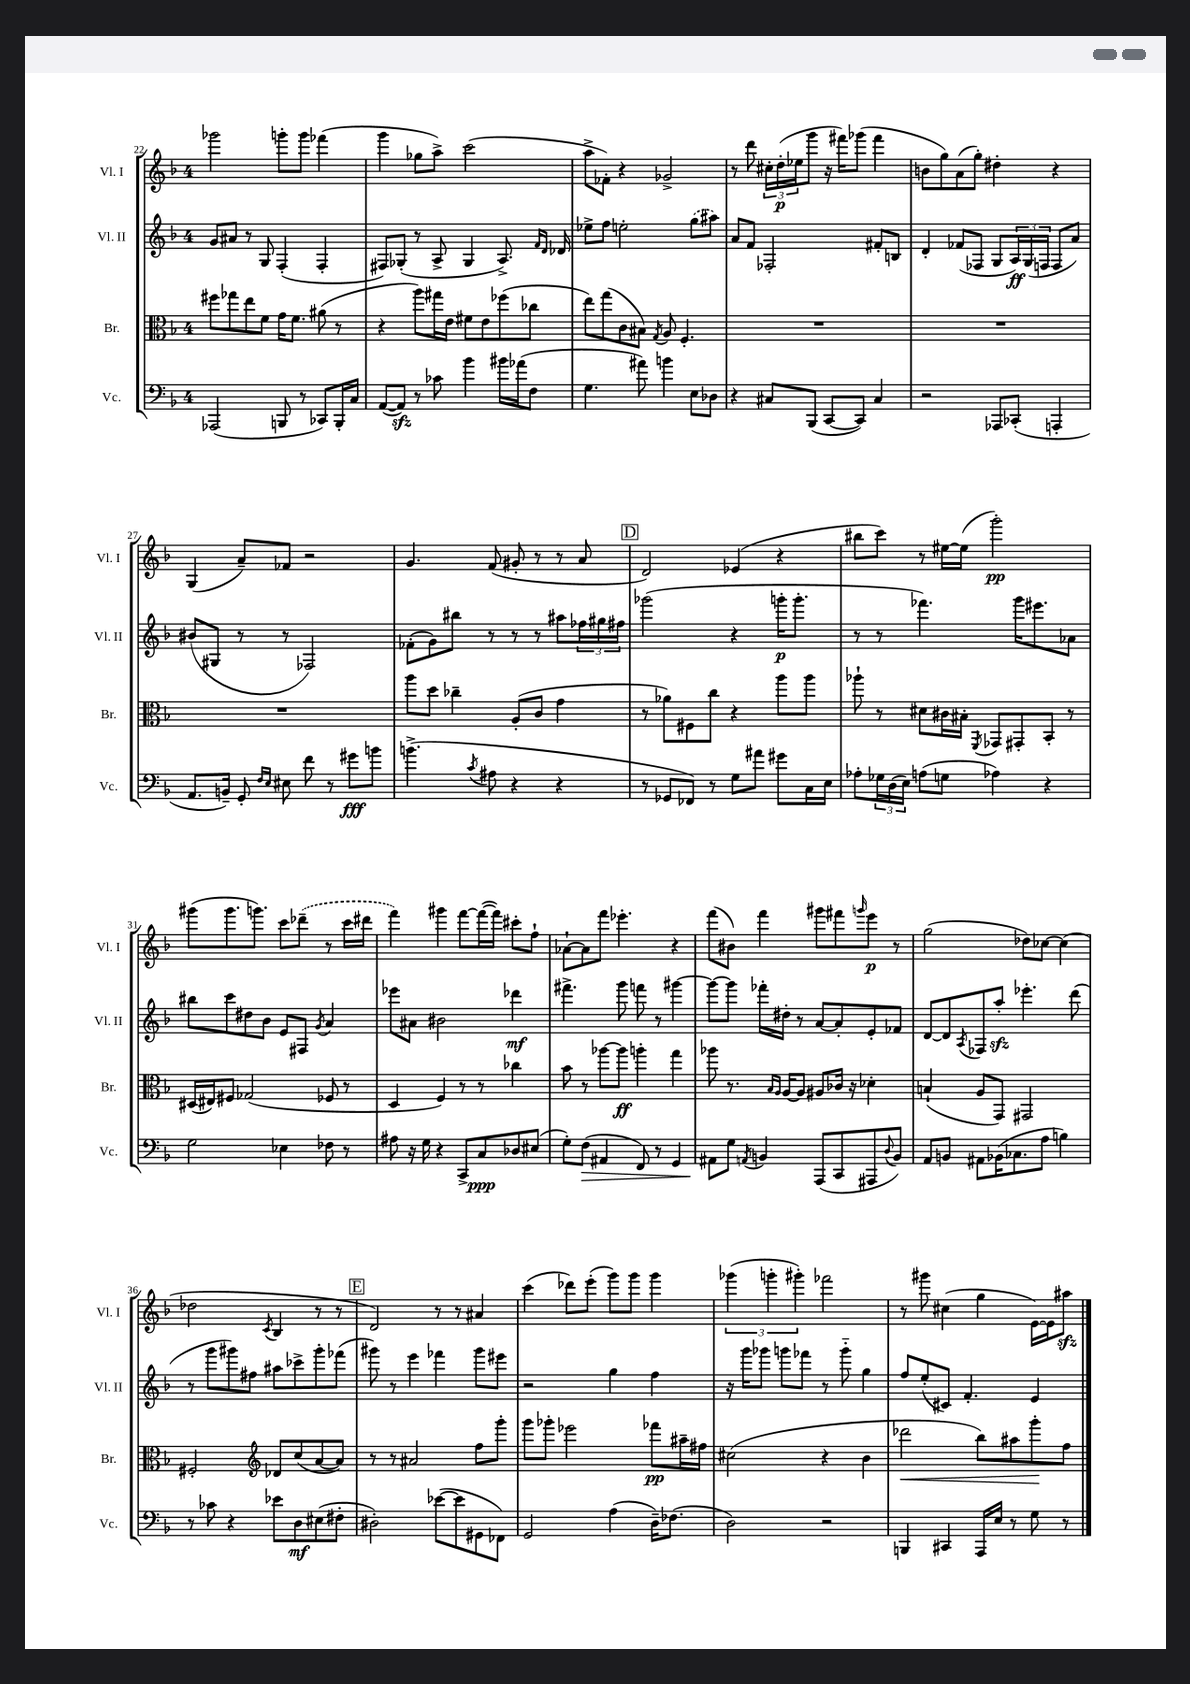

**kern	**dynam	**kern	**dynam	**kern	**dynam	**kern	**dynam
*part4	*part4	*part3	*part3	*part2	*part2	*part1	*part1
*staff4	*staff4	*staff3	*staff3	*staff2	*staff2	*staff1	*staff1
*I"Vc.	*	*I"Br.	*	*I"Vl. II	*	*I"Vl. I	*
*I'Vc.	*	*I'Br.	*	*I'Vl. II	*	*I'Vl. I	*
*clefF4	*	*clefC3	*	*clefG2	*	*clefG2	*
*k[b-]	*	*k[b-]	*	*k[b-]	*	*k[b-]	*
*M4/4	*	*M4/4	*	*M4/4	*	*M4/4	*
=22	=22	=22	=22	=22	=22	=22	=22
(2AAA-X/	.	8ff#X\L	.	8g/L	.	2ggg-X\	.
.	.	8gg-X\	.	8a#X/J	.	.	.
.	.	8ee\	.	8r	.	.	.
.	.	8f\J	.	8G/	.	.	.
8BBBn/	.	16g\KL	.	(4F'/	.	8gggn'\L	.
.	.	8.f\J	.	.	.	.	.
8r	.	.	.	.	.	8ggg\J	.
8CC-X/L)	.	(8a#X\	.	4F'/	.	(4fff-X\	.
16BBB'/L	.	8r	.	.	.	.	.
16C/JJ	.	.	.	.	.	.	.
=23	=23	=23	=23	=23	=23	=23	=23
([8AA/L	.	4r	.	8F#X/L)	.	4ggg\	.
8AAzz/J])	.	.	.	(8G-X'/J	.	.	.
8r	.	8aa\L)	.	8r	.	8gg-X\L	.
8c-X\	.	16gg#X\L	.	8A^/	.	8aa^\J)	.
.	.	16e\JJ	.	.	.	.	.
4b-\	.	8f#X\L	.	4G-/	.	(2ccc\	.
.	.	8e\	.	.	.	.	.
16b#X\LL	.	(8ff-X\	.	8.A^/)	.	.	.
(16a-X\J	.	.	.	.	.	.	.
8F\J	.	8cc-X\J	.	.	.	.	.
.	.	.	.	16qqf/LL	.	.	.
.	.	.	.	16qqd/JJ	.	.	.
.	.	.	.	16d-X/	.	.	.
=24	=24	=24	=24	=24	=24	=24	=24
4.G\	.	8ee\L)	.	8ee-X^\L	.	8aa^\L	.
.	.	(8gg\	.	8ff\J	.	8f-X'\J)	.
.	.	8c\	.	2een'\	.	4r	.
8a#X\)	.	8B#X\J)	.	.	.	.	.
.	.	8qG/	.	.	.	.	.
4bn\	.	8A/	.	.	.	2g-X^/	.
.	.	4.F'/	.	.	.	.	.
8E\L	.	.	.	(8gg\L	.	.	.
8D-X\J	.	.	.	8aa#X\J)	.	.	.
=25	=25	=25	=25	=25	=25	=25	=25
4r	.	1r	.	8a/L	.	8r	.
.	.	.	.	8f/J	.	8ddd\	.
8C#X/L	.	.	.	2F-X'/	.	24cc#X'\LL	.
.	.	.	.	.	.	(24dd'\	p
.	.	.	.	.	.	24ee-X\J	.
(8BBB-/J	.	.	.	.	.	8ggg\J	.
[8CC/L	.	.	.	.	.	16r	.
.	.	.	.	.	.	16fff#X\KL)	.
8CC/J])	.	.	.	.	.	(8ggg-X\J	.
4C#/	.	.	.	8f#X'/L	.	4fff#\	.
.	.	.	.	8Bn/J	.	.	.
=26	=26	=26	=26	=26	=26	=26	=26
2r	.	1r	.	4d'/	.	8bn\L	.
.	.	.	.	.	.	8gg\)	.
.	.	.	.	(8f-X/L	.	(8a\	.
.	.	.	.	8F-X/J	.	8gg'\J)	.
8AAA-X/L	.	.	.	8G/L	.	4dd#X'\	.
(8CC-X'/J	.	.	.	24A/L)	ff	.	.
.	.	.	.	(24G/	.	.	.
.	.	.	.	24Fn/JJ	.	.	.
4AAAn'/	.	.	.	8F/L	.	4r	.
.	.	.	.	8a/J)	.	.	.
!!LO:LB:g=z
=27	=27	=27	=27	=27	=27	=27	=27
8.AA/L	.	1r	.	(8b#X/L	.	(4G/	.
.	.	.	.	8G#X/J	.	.	.
16BBn~/Jk)	.	.	.	.	.	.	.
8GG'/	.	.	.	8r	.	8a~/L)	.
16qqF/LL	.	.	.	.	.	.	.
16qqE/JJ	.	.	.	.	.	.	.
8E#X\	.	.	.	8r	.	8f-X/J	.
8f\	.	.	.	2F-X/)	.	2r	.
8r	.	.	.	.	.	.	.
8g#X\L	fff	.	.	.	.	.	.
8bn\J	.	.	.	.	.	.	.
=28	=28	=28	=28	=28	=28	=28	=28
(4.bn^\	.	8aa\L	.	(8f-X'\L	.	4.g/	.
.	.	8dd\J	.	8g\)	.	.	.
.	.	4cc-X~\	.	8bb#X\J	.	.	.
8qc/	.	.	.	.	.	.	.
8A#X\	.	.	.	8r	.	(8f/	.
4r	.	(8A'/L	.	8r	.	8g#X'/	.
.	.	8c/J	.	8r	.	8r	.
4r	.	4g\	.	8aa#X\L	.	8r	.
.	.	.	.	24ff-X\L	.	8a/	.
.	.	.	.	24gg#X\	.	.	.
.	.	.	.	24ff#X\JJ	.	.	.
!!LO:REH:place=s1:t=D
=29	=29	=29	=29	=29	=29	=29	=29
8r	.	8r	.	(2ggg-X\	.	2d/)	.
8GG-X/L	.	8a-X\L)	.	.	.	.	.
8FF-X/J)	.	8F#X\	.	.	.	.	.
8r	.	8cc\J	.	.	.	.	.
8G\L	.	4r	.	4r	.	(4e-X/	.
8a#X\J	.	.	.	.	.	.	.
8g#X\L	.	8aa\L	.	16gggn'\KL	p	4r	.
.	.	.	.	8.ggg'\J	.	.	.
16C\L	.	8aa\J	.	.	.	.	.
16E\JJ	.	.	.	.	.	.	.
=30	=30	=30	=30	=30	=30	=30	=30
8A-X'\L	.	8aa-X`\	.	8r	.	8bb#X\L	.
24G-X\L	.	8r	.	8r	.	8ccc\J)	.
(24D\	.	.	.	.	.	.	.
24E\JJ)	.	.	.	.	.	.	.
(8An\L	.	8d#X\L	.	4.fff-X\)	.	8r	.
8Gn\J	.	16c#X\L	.	.	.	[16ee#X\LL	.
.	.	16B#X'\JJ	.	.	.	(16ee#\JJ]	.
.	.	8qFF/	.	.	.	.	.
4A-X\)	.	8GG-X/L	.	.	.	2ggg'\)	pp
.	.	8GG#X'/	.	16ggg\KL	.	.	.
.	.	.	.	8.eee#X\	.	.	.
4r	.	8BB-'/J	.	.	.	.	.
.	.	8r	.	8a-X\J	.	.	.
!!LO:LB:g=z
=31	=31	=31	=31	=31	=31	=31	=31
2G\	.	(16D#X/LL	.	8bb#X\L	.	(8ggg#X\L	.
.	.	16E#X/J)	.	.	.	.	.
.	.	8F#X/J	.	8ccc\	.	8.ggg#\	.
.	.	(2G-X/	.	8dd#X\	.	.	.
.	.	.	.	.	.	8.gggn\J)	.
.	.	.	.	8b-\J	.	.	.
4E-X\	.	.	.	8e/L	.	8ccc\L	.
.	.	.	.	8F#X/J	.	(8ddd-X~\J	.
.	.	.	.	8qg/	.	.	.
8F-X\	.	8F-X/	.	4a/	.	8r	.
8r	.	8r	.	.	.	16ccc\LL	.
.	.	.	.	.	.	16ddd#X\JJ	.
=32	=32	=32	=32	=32	=32	=32	=32
8A#X\	.	4D/	.	8eee-X\L	.	4fff\)	.
16r	.	.	.	8a#X\J	.	.	.
16G\	.	.	.	.	.	.	.
4r	.	4F/)	.	2b#X\	.	4ggg#X\	.
8CC^/L	.	8r	.	.	.	[8fff\L	.
8C/	ppp	8r	.	.	.	(16fff\L_	.
.	.	.	.	.	.	16fff\JJ])	.
8D-X/	.	4cc-X\	.	4ddd-X\	mf	8ccc#X'\L	.
(8E#X/J	.	.	.	.	.	8ff`\J	.
=33	=33	=33	=33	=33	=33	=33	=33
8G'\L)	.	8b-\	.	4.fff#X^\	.	[8a-X`\L	.
!	!LO:HP:b	!	!	!	!	!	!
(8F\J	>	8r	.	.	.	8a-\]	.
4AA#X/	.	[8aa-X\L	.	.	.	8fff\J	.
.	.	8aa-\J]	ff	8ggg\	.	4.eee-X'\	.
8FF/)	.	4aan'\	.	8fffn\	.	.	.
8r	.	.	.	8r	.	.	.
4GG/	.	4gg\	.	[4ggg#X\	.	4r	.
=34	=34	=34	=34	=34	=34	=34	=34
8AA#X\L	.	8aa-X\	.	8ggg#\L_	.	(8fff\L	.
8G\J	]	8.r	.	8ggg#\J]	.	8b#X\J)	.
8qAAn/	.	.	.	.	.	.	.
4BBn/	.	.	.	16fff-X'\LL	.	4fff\	.
.	.	16qqB-/LL	.	.	.	.	.
.	.	16qqA/JJ	.	.	.	.	.
.	.	[16A/KL	.	16dd#X'\JJ	.	.	.
.	.	8A/J]	.	8r	.	.	.
(8AAA/L	.	8A#X/L	.	[8a/L	.	8ggg#X\L	.
8CC/	.	16c-X/Jk	.	8a'/]	.	8fff#X\	.
.	.	16r	.	.	.	.	.
.	.	.	.	.	.	16qqgggn/	.
8AAA#X/	.	4d-X'\	.	8e'/	.	8eee\J	p
8qqD/	.	.	.	.	.	.	.
8BB/J)	.	.	.	8f-X/J	.	8r	.
=35	=35	=35	=35	=35	=35	=35	=35
8AA/L	.	(4Bn`/	.	[8d/L	.	(2gg\	.
8BBn/J	.	.	.	8d/]	.	.	.
.	.	.	.	8qA/	.	.	.
8AA#X\L	.	8A/L	.	8F-X/	.	.	.
(16BB-X\K	.	8GG/J)	.	8aazz'/J	.	.	.
8.C-X\	.	.	.	.	.	.	.
.	.	2GG#X/	.	4.eee-X'\	.	8dd-X\L)	.
8A\J	.	.	.	.	.	[8cc-X\J	.
4Bn\)	.	.	.	.	.	(4cc-\]	.
.	.	.	.	(8ddd\	.	.	.
!!LO:LB:g=z
=36	=36	=36	=36	=36	=36	=36	=36
8r	.	2F#X'/	.	8r	.	2dd-X\	.
8c-X\	.	.	.	8ggg\L	.	.	.
4r	.	.	.	8ggg#X\)	.	.	.
.	.	.	.	8ff#X\J	.	.	.
*	*	*clefG2	*	*	*	*	*
.	.	.	.	.	.	8qc/	.
8e-X\L	.	8d-X/L	.	8aa#X\L	.	4B-/	.
8D\	mf	(8cc/	.	8ccc-X^\	.	.	.
(8E#X\	.	[8a/	.	8ggg#'\	.	8r	.
8F#X'\J	.	8a/J])	.	(8fff-X\J	.	8r	.
!!LO:REH:place=s1:t=E
=37	=37	=37	=37	=37	=37	=37	=37
2D#X'\)	.	8r	.	8ggg#X\)	.	2d/)	.
.	.	8r	.	8r	.	.	.
.	.	2a#X/	.	4eee\	.	.	.
([8e-X\L	.	.	.	4fff-X\	.	8r	.
8e-\]	.	.	.	.	.	8r	.
8GG#X\	.	8ff\L	.	8ggg#\L	.	4a#X/	.
8FF-X\J)	.	8ggg'\J	.	8eee#X\J	.	.	.
=38	=38	=38	=38	=38	=38	=38	=38
2GG/	.	8ggg\L	.	2r	.	(4ccc\	.
.	.	8ggg-X'\J	.	.	.	.	.
.	.	2eee-X\	.	.	.	8ddd-X\L)	.
.	.	.	.	.	.	(8eee'\J	.
(4A\	.	.	.	4gg\	.	8ggg\L)	.
.	.	.	.	.	.	8ggg\J	.
16D~\KL)	.	8fff-X\L	pp	4ff\	.	4ggg\	.
(8.F-X\J	.	.	.	.	.	.	.
.	.	16aa#X~\L	.	.	.	.	.
.	.	16ff#X\JJ	.	.	.	.	.
=39	=39	=39	=39	=39	=39	=39	=39
2D\)	.	(2cc#X\	.	16r	.	(6ggg-X\	.
.	.	.	.	16ggg\KL	.	.	.
.	.	.	.	8ggg-X\J	.	.	.
.	.	.	.	.	.	6gggn'\	.
.	.	.	.	8gggn\L	.	.	.
.	.	.	.	.	.	6ggg#X'\)	.
.	.	.	.	8fff-X\J	.	.	.
2r	.	4r	.	8r	.	2fff-X\	.
.	.	.	.	8ggg\	.	.	.
.	.	4b-\	.	4gg\	.	.	.
=40	=40	=40	=40	=40	=40	=40	=40
!	!	!	!LO:HP:b	!	!	!	!
4BBBn/	.	2ddd-X\	<	8ff/L	.	8r	.
.	.	.	.	(8ee'/	.	8ggg#X\	.
4CC#X/	.	.	.	8c#X/J)	.	(4cc#X\	.
.	.	.	.	4.f'/	.	.	.
16AAA/LL	.	8bb-\L)	.	.	.	4gg\	.
16E/JJ	.	.	.	.	.	.	.
8r	.	8aa#X\	.	.	.	.	.
8G\	.	8ggg'\	.	4e/	.	[16e\LL)	.
.	.	.	.	.	.	16e\J]	.
8r	.	8ff\J	[	.	.	8aa#Xzz\J	.
==	==	==	==	==	==	==	==
*-	*-	*-	*-	*-	*-	*-	*-
